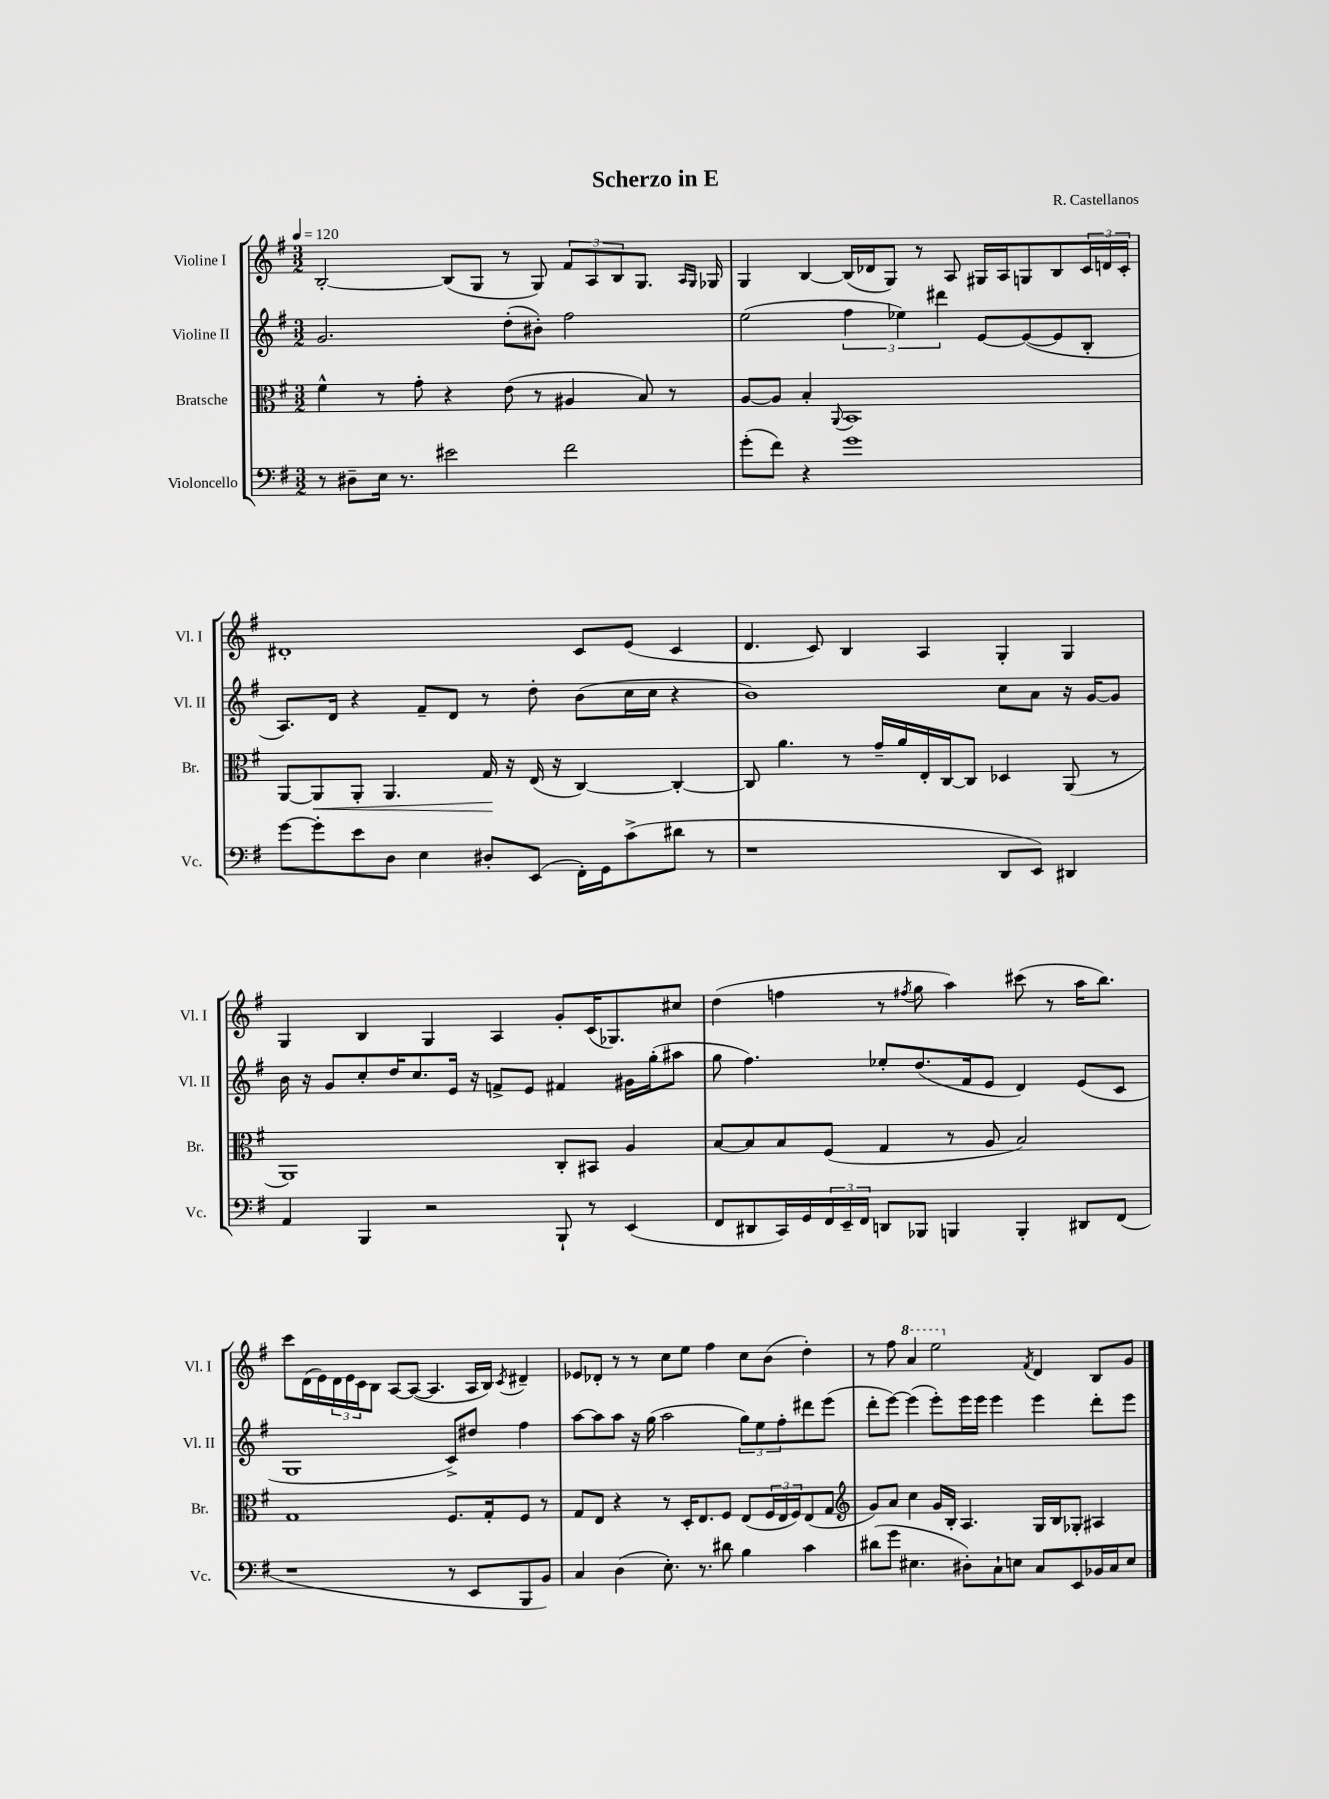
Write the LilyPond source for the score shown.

\header { title = "Scherzo in E" composer = "R. Castellanos" }
<<
\new StaffGroup <<
\new Staff = "s0" \with { instrumentName = "Violine I" shortInstrumentName = "Vl. I" } {
    \clef treble \key g \major \numericTimeSignature \time 3/2 \tempo 4 = 120
    b2~-. b8( g8 r8 g8) \tuplet 3/2 { fis'8 a8 b8 } g8. \grace { a16 g16 } ges16 |
    g4 b4~ b16( des'16 g8) r8 a8 gis16 a16 g8 b8 \tuplet 3/2 { c'16 d'16 c'16-. } |
    dis'1-. c'8 e'8( c'4 |
    d'4. c'8) b4 a4 g4-. g4 |
    g4 b4 g4 a4 g'8-. c'16( ges8.) cis''8 |
    d''4( f''4 r8 \acciaccatura { fis''8 } g''8 a''4) cis'''8( r8 a''16 b''8.) |
    c'''8 d'16( e'16) \tuplet 3/2 { d'16 e'16 c'16 } b8 a8~ a8~( a4. a16 b16) \acciaccatura { c'8 } dis'4-- |
    ees'8 des'8-. r8 r8 c''8 e''8 fis''4 c''8 b'8( d''4-.) |
    r8 fis''8 \ottava #1 a''4 e'''2 \ottava #0 \acciaccatura { fis'8 } d'4 b8 g'8 \bar "|." |
}
\new Staff = "s1" \with { instrumentName = "Violine II" shortInstrumentName = "Vl. II" } {
    \clef treble \key g \major \numericTimeSignature \time 3/2
    g'2. d''8-.( bis'8-.) fis''2 |
    e''2( \tuplet 3/2 { fis''4 ees''4) dis'''4 } e'8~ e'8~( e'8 b8-. |
    a8.) d'16 r4 fis'8-- d'8 r8 d''8-. b'8( c''16 c''16 r4 |
    b'1) c''8 a'8 r16 g'16~ g'8 |
    b'16 r16 g'8 c''8-. d''16 c''8. e'16 r16 f'8-> e'8 fis'4 gis'16 g''16-.( ais''8 |
    g''8 fis''4.) ees''8-. d''8.( fis'16 e'8 d'4) e'8( c'8 |
    g1 c'8->) dis''8 fis''4 |
    a''8~ a''8 a''8 r16 g''16( a''2 \tuplet 3/2 { g''8) e''8 fis''8-. } dis'''8 e'''8( |
    d'''8-. e'''8~) e'''4( e'''8-.) e'''16 e'''16 e'''4 e'''4 d'''8-. e'''8 \bar "|." |
}
\new Staff = "s2" \with { instrumentName = "Bratsche" shortInstrumentName = "Br." } {
    \clef alto \key g \major \numericTimeSignature \time 3/2
    fis'4-^ r8 g'8-. r4 e'8( r8 ais4 b8) r8 |
    a8~ a8 b4-. \appoggiatura { a,8 } b,1 |
    a,8~ a,8\< a,8-. a,4. g16\! r16 e16( r16 c4~) c4~-. |
    c8 a'4. r8 g'16-- a'16 e16-. c16~ c8 des4 a,8( r8 |
    a,1) c8-. bis,8 a4 |
    b8~ b8 b8 fis8( g4 r8 a8 b2) |
    g1 fis8. g16-. fis8 r8 |
    g8 e8 r4 r8 d16-. e8. fis8 e8( \tuplet 3/2 { fis16 e16 fis16) } e8( g8 |
    \clef treble g'8) a'8 c''4 g'16 b16-. a4. g16 b16 ges8-. ais4 \bar "|." |
}
\new Staff = "s3" \with { instrumentName = "Violoncello" shortInstrumentName = "Vc." } {
    \clef bass \key g \major \numericTimeSignature \time 3/2
    r8 dis8-- e16 r8. eis'2 fis'2 |
    g'8-.( fis'8) r4 g'1 |
    g'8~ g'8-. e'8 d8 e4 dis8-. e,8( fis,16-.) g,16 c'8->( dis'8 r8 |
    r1 d,8 e,8) dis,4 |
    a,4 b,,4 r2 b,,8-! r8 e,4( |
    fis,8 dis,8 c,16) g,16 \tuplet 3/2 { fis,16 e,16-- fis,16 } d,8 bes,,8 b,,4 b,,4-. dis,8 fis,8( |
    r1 r8 e,8 b,,8 b,8) |
    c4 d4( e8.-.) r8. dis'8 b4 c'4 |
    dis'8( g'8 eis4. dis8-.) c8-! e8 c8 e,8 bes,16 c16 e8 \bar "|." |
}
>>
>>
\layout { \context { \Score \remove "Bar_number_engraver" } }
